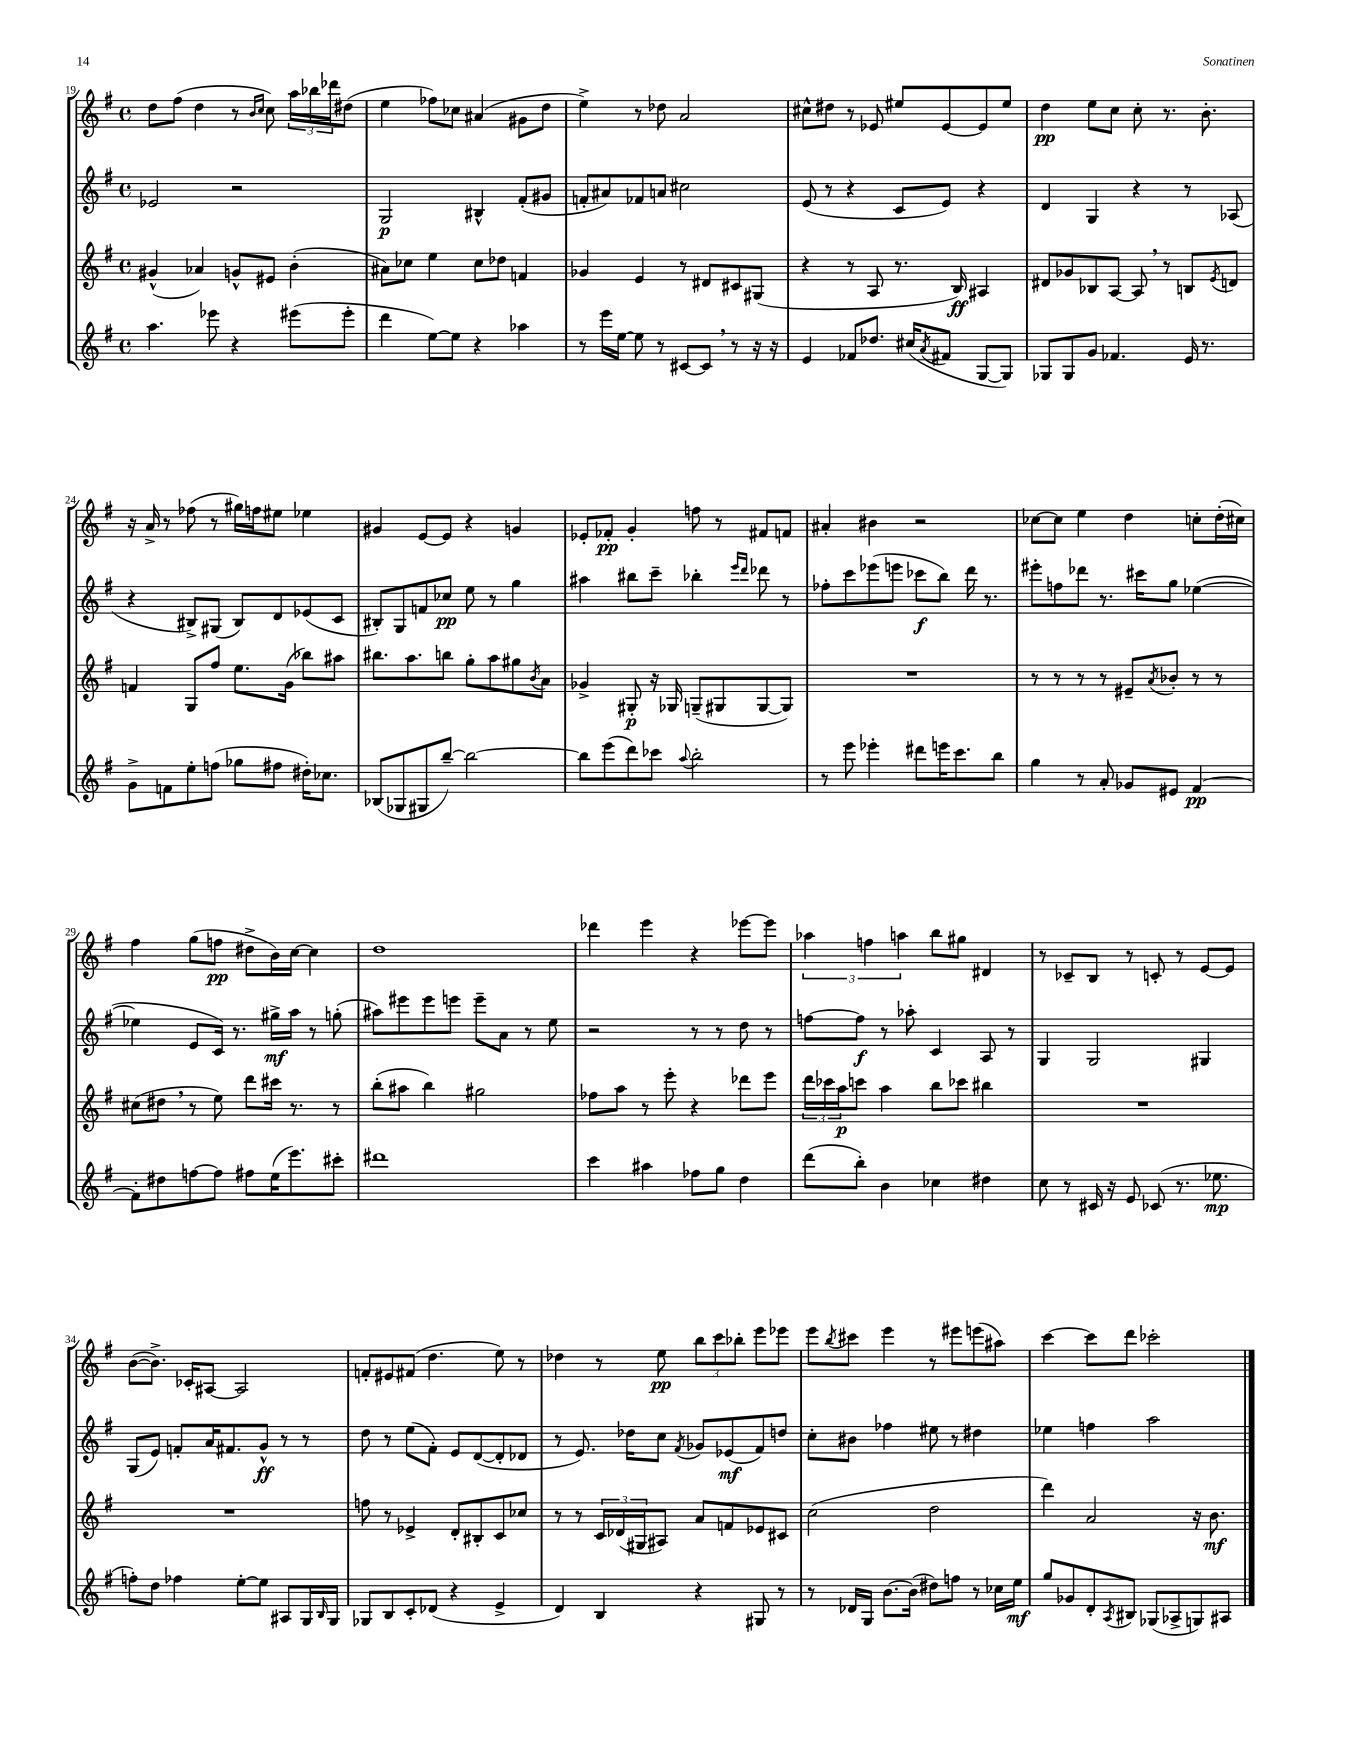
<<
\new StaffGroup <<
\new Staff = "s0" {
    \clef treble \key g \major \defaultTimeSignature \time 4/4
    d''8 fis''8( d''4 r8 \grace { b'16 c''16 } c''8) \tuplet 3/2 { a''16 bes''16 des'''16 } dis''8( |
    e''4 fes''8) ces''8 ais'4( gis'8 d''8 |
    e''4->) r8 des''8 a'2 |
    cis''8-^ dis''8 r8 ees'8 eis''8 ees'8~ ees'8 eis''8 |
    d''4\pp e''8 c''8 c''8-. r8. b'8.-. |
    r16 a'16-> r8 fes''8( r8 gis''16) f''16 eis''8 ees''4 |
    gis'4 e'8~ e'8 r4 g'4 |
    ees'8-. fes'8-.\pp g'4-. f''8 r8 fis'8 f'8 |
    ais'4-. bis'4 r2 |
    ces''8~ ces''8 e''4 d''4 c''8-. d''16-.( cis''16) |
    fis''4 g''8( f''8\pp dis''8-> b'16) c''16~ c''4 |
    d''1 |
    des'''4 e'''4 r4 ees'''8~ ees'''8 |
    \tuplet 3/2 { aes''4 f''4 a''4 } b''8 gis''8 dis'4 |
    r8 ces'8-- b8 r8 c'8-. r8 e'8~ e'8 |
    b'8~( b'8.->) ces'16-. ais8~ ais2 |
    f'8-. eis'8 fis'8( d''4. e''8) r8 |
    des''4 r8 e''8\pp \tuplet 3/2 { b''8 c'''8 bes''8-. } e'''8 ees'''8 |
    e'''8 \acciaccatura { b''8 } cis'''8 e'''4 r8 eis'''8 e'''8( ais''8) |
    c'''4~ c'''8 d'''8 ces'''2-. \bar "|." |
}
\new Staff = "s1" {
    \clef treble \key g \major \defaultTimeSignature \time 4/4
    ees'2 r2 |
    g2\p bis4-^ fis'8-.( gis'8 |
    f'8-. ais'8) fes'8 a'8 cis''2 |
    e'8( r8 r4 c'8 e'8) r4 |
    d'4 g4 r4 r8 aes8( |
    r4 bis8->) gis8( bis8) d'8 ees'8( c'8 |
    bis8-.) g8 f'8 ces''8\pp e''8 r8 g''4 |
    ais''4 bis''8 c'''8-- bes''4-. \grace { e'''16 d'''16 } des'''8 r8 |
    fes''8-. c'''8 ees'''8( e'''8 ces'''8\f b''8) d'''16 r8. |
    eis'''8-. f''8 des'''8 r8. cis'''16 g''8 ees''4~( |
    ees''4 e'8 c'16) r8. gis''16->\mf a''16 r8 g''8-.( |
    ais''8) eis'''8 eis'''8 e'''8 e'''8-- a'8 r8 e''8 |
    r2 r8 r8 d''8 r8 |
    f''8~ f''8\f r8 aes''8-. c'4 a8 r8 |
    g4 g2 gis4 |
    g8( e'8) f'8-. a'16 fis'8. g'8-^\ff r8 r8 |
    d''8 r8 e''8( fis'8-.) e'8 d'8~( d'8-. des'8 |
    r8 e'8.) des''16 c''8 \acciaccatura { fis'8 } ges'8 ees'8\mf( fis'8) d''8 |
    c''8-. bis'8 fes''4 eis''8 r8 dis''4 |
    ees''4 f''4 a''2 \bar "|." |
}
\new Staff = "s2" {
    \clef treble \key g \major \defaultTimeSignature \time 4/4
    gis'4-^( aes'4) g'8-^ eis'8 b'4-.( |
    ais'8) ces''8 e''4 ces''8 des''8 f'4 |
    ges'4 e'4 r8 dis'8 cis'8 gis8( |
    r4 r8 a8 r8. b16\ff) ais4 |
    dis'8 ges'8 bes8 a8~ a8 \breathe r8 b8 \acciaccatura { e'8 } d'8 |
    f'4 g8 fis''8 e''8. g'16( bes''8) ais''8 |
    bis''8. a''8. b''8 g''8-. a''8 gis''8 \acciaccatura { b'8 } a'8 |
    ges'4-> gis8-.\p r16 ges16 g8--( gis8 gis8~ gis8) |
    R1 |
    r8 r8 r8 r8 eis'8-- \acciaccatura { a'8 } bes'8-. r8 r8 |
    cis''8( dis''8 \breathe r8 e''8) d'''8 cis'''16 r8. r8 |
    b''8-.( ais''8 b''4) gis''2 |
    fes''8 a''8 r8 e'''8-. r4 des'''8 e'''8 |
    \tuplet 3/2 { d'''16 ces'''16 a''16\p } c'''8 a''4 b''8 ces'''8 bis''4 |
    R1 |
    R1 |
    f''8 r8 ees'4-> d'8-. bis8-. c'8 ces''8 |
    r8 r8 \tuplet 3/2 { c'16 des'16( gis16 } ais8) a'8 f'8 ees'8 cis'8 |
    c''2( d''2 |
    d'''4) a'2 r16 b'8.\mf \bar "|." |
}
\new Staff = "s3" {
    \clef treble \key g \major \defaultTimeSignature \time 4/4
    a''4. ees'''8 r4 eis'''8( eis'''8-. |
    d'''4 e''8~) e''8 r4 aes''4 |
    r8 e'''16 e''16~ e''8 r8 cis'8~ cis'8 \breathe r8 r16 r16 |
    e'4 fes'8 des''8. cis''16( \acciaccatura { a'8 } fis'8 g8~ g8) |
    ges8 ges8 g'8 fes'4. e'16 r8. |
    g'8-> f'8 e''8-. f''8( ges''8 fis''8 dis''16-.) ces''8. |
    bes8( ges8 gis8 b''8~--) b''2~ |
    b''8 e'''8( d'''8) ces'''8 \appoggiatura { a''8 } b''2-. |
    r8 e'''8 ees'''4-. dis'''8 e'''16 c'''8. b''8 |
    g''4 r8 a'8-. ges'8 eis'8 fis'4~\pp |
    fis'8-. dis''8 f''8~ f''8 fis''8 e''16( e'''8.) cis'''8-. |
    dis'''1 |
    c'''4 ais''4 fes''8 g''8 d''4 |
    d'''8( b''8-.) b'4 ces''4 dis''4 |
    c''8 r8 cis'16 r16 e'8 ces'8( r8. ees''8.\mp |
    f''8-.) d''8 fes''4 e''8~-. e''8 ais8 g16 \grace { b16 } g16 |
    ges8 b8 c'8-. des'8( r4 e'4-> |
    d'4) b4 r4 gis8 r8 |
    r8 des'16 g16 b'8.~ b'16( dis''8) f''8 r8 ces''16 e''16\mf |
    g''8 ges'8 d'8-. \acciaccatura { a8 } bis8 ges8( aes8-> g8) ais8 \bar "|." |
}
>>
>>
\layout { \context { \Score currentBarNumber = #19 } }
